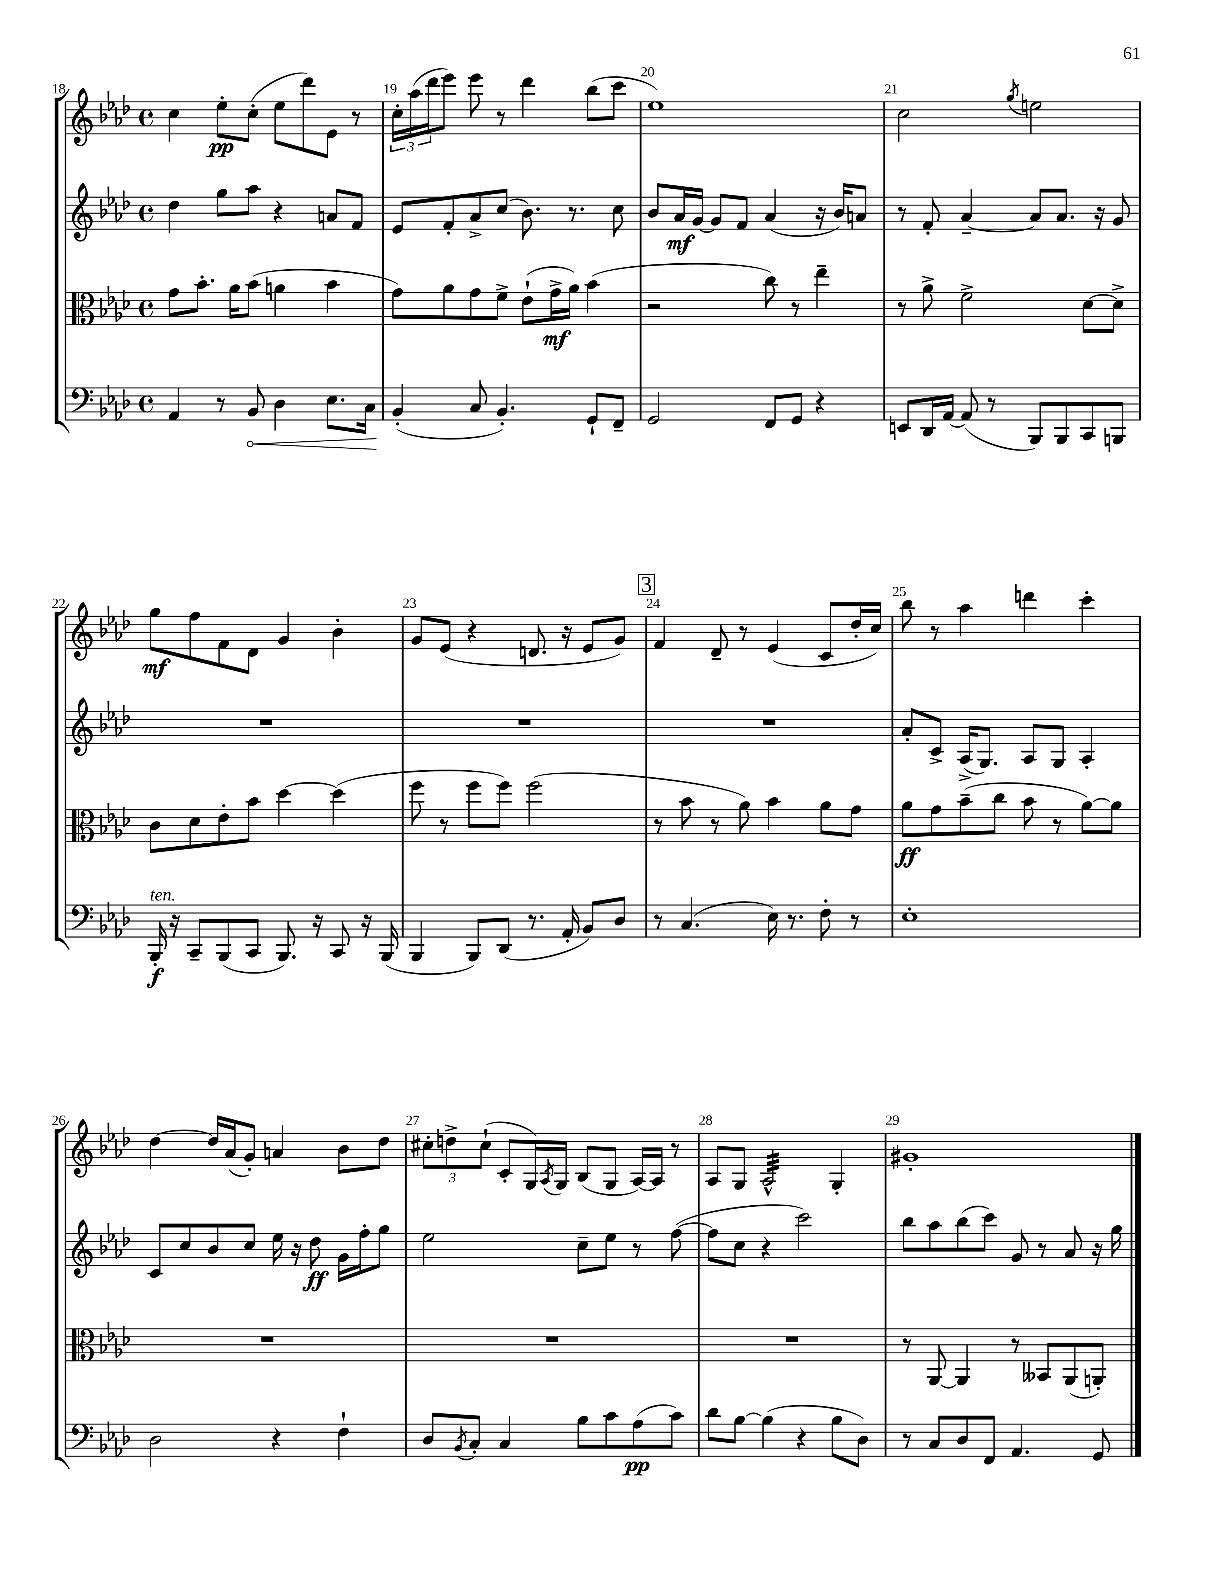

**kern	**kern	**kern	**kern
*staff4	*staff3	*staff2	*staff1
*clefF4	*clefC3	*clefG2	*clefG2
*k[b-e-a-d-]	*k[b-e-a-d-]	*k[b-e-a-d-]	*k[b-e-a-d-]
*M4/4	*M4/4	*M4/4	*M4/4
*met(c)	*met(c)	*met(c)	*met(c)
4AA-	8g	4dd-	4cc
.	8.b-'	.	.
8r	.	8gg	8ee-'
.	16a-	.	.
8BB-	(8b-	8aa-	(8cc'
4D-	4a	4r	8ee-
.	.	.	8ddd-)
8.E-	4b-	8a	8e-
.	.	8f	8r
16C	.	.	.
=	=	=	=
(4BB-'	8g)	8e-	24cc'
.	.	.	(24aa-
.	.	.	24ddd-
.	8a-	8f'	8eee-)
8C	8g	8a-^	8eee-
4.BB-')	8f^	(8cc	8r
.	(8e-`	8.b-)	4ddd-
.	16g^	.	.
.	16a-)	8.r	.
8GG`	(4b-	.	(8bb-
8FF~	.	8cc	8ccc
=	=	=	=
2GG	2r	8b-	1ee-)
.	.	16a-	.
.	.	[16g	.
.	.	8g]	.
.	.	8f	.
8FF	8cc)	(4a-	.
8GG	8r	.	.
4r	4ee-~	16r	.
.	.	16b-)	.
.	.	8a	.
=	=	=	=
8EE	8r	8r	2cc
16DD-	8a-^	8f'	.
[16AA-	.	.	.
(8AA-]	2f^	[4a-~	.
8r	.	.	.
.	.	.	8qgg
8BBB-)	.	8a-]	2ee
8BBB-	.	8.a-	.
8CC	[8d-	.	.
.	.	16r	.
8BBB	8d-^]	8g	.
=	=	=	=
16BBB-'	8c	1r	8gg
16r	.	.	.
8CC~	8d-	.	8ff
(8BBB-	8e-'	.	8f
8CC	8b-	.	8d-
8.BBB-)	[4dd-	.	4g
16r	.	.	.
8CC	(4dd-]	.	4b-'
16r	.	.	.
(16BBB-	.	.	.
=	=	=	=
4BBB-	8ff	1r	8g
.	8r	.	(8e-
8BBB-)	8ff	.	4r
(8DD-	8ff)	.	.
8.r	(2ff	.	8.d
16AA-'	.	.	16r
8BB-)	.	.	8e-
8D-	.	.	8g)
=	=	=	=
8r	8r	1r	4f
(4.C	8b-	.	.
.	8r	.	8d-~
.	8a-)	.	8r
16E-)	4b-	.	(4e-
8.r	.	.	.
8F'	8a-	.	8c
8r	8g	.	16dd-'
.	.	.	16cc)
=	=	=	=
1E-'	8a-	8a-'	8bb-
.	8g	8c^	8r
.	(8b-~	(16A-^	4aa-
.	.	8.G)	.
.	8cc	.	.
.	8b-	8A-	4ddd
.	8r	8G	.
.	[8a-)	4A-'	4ccc'
.	8a-]	.	.
=	=	=	=
2D-	1r	8c	[4dd-
.	.	8cc	.
.	.	8b-	16dd-]
.	.	.	(16a-
.	.	8cc	8g')
4r	.	16ee-	4a
.	.	16r	.
.	.	8dd-	.
4F`	.	16g	8b-
.	.	16ff'	.
.	.	8gg	8dd-
=	=	=	=
8D-	1r	2ee-	12cc#'
.	.	.	12dd^
8qBB-	.	.	.
8C'	.	.	.
.	.	.	(12cc#`
4C	.	.	8c'
.	.	.	16G)
.	.	.	8qA-
.	.	.	16G
8B-	.	8cc~	(8B-
8c	.	8ee-	8G
(8A-	.	8r	[16A-)
.	.	.	16A-]
8c)	.	([8ff	8r
=	=	=	=
8d-	1r	8ff]	8A-
[8B-	.	8cc	8G
(4B-]	.	4r	2A-^^
4r	.	2ccc)	.
8B-	.	.	4G'
8D-)	.	.	.
=	=	=	=
8r	8r	8bb-	1g#'
8C	[8AA-	8aa-	.
8D-	4AA-]	(8bb-	.
8FF	.	8ccc)	.
4.AA-	8r	8g	.
.	8BB--	8r	.
.	(8AA-	8a-	.
8GG	8AA')	16r	.
.	.	16gg	.
==	==	==	==
*-	*-	*-	*-
